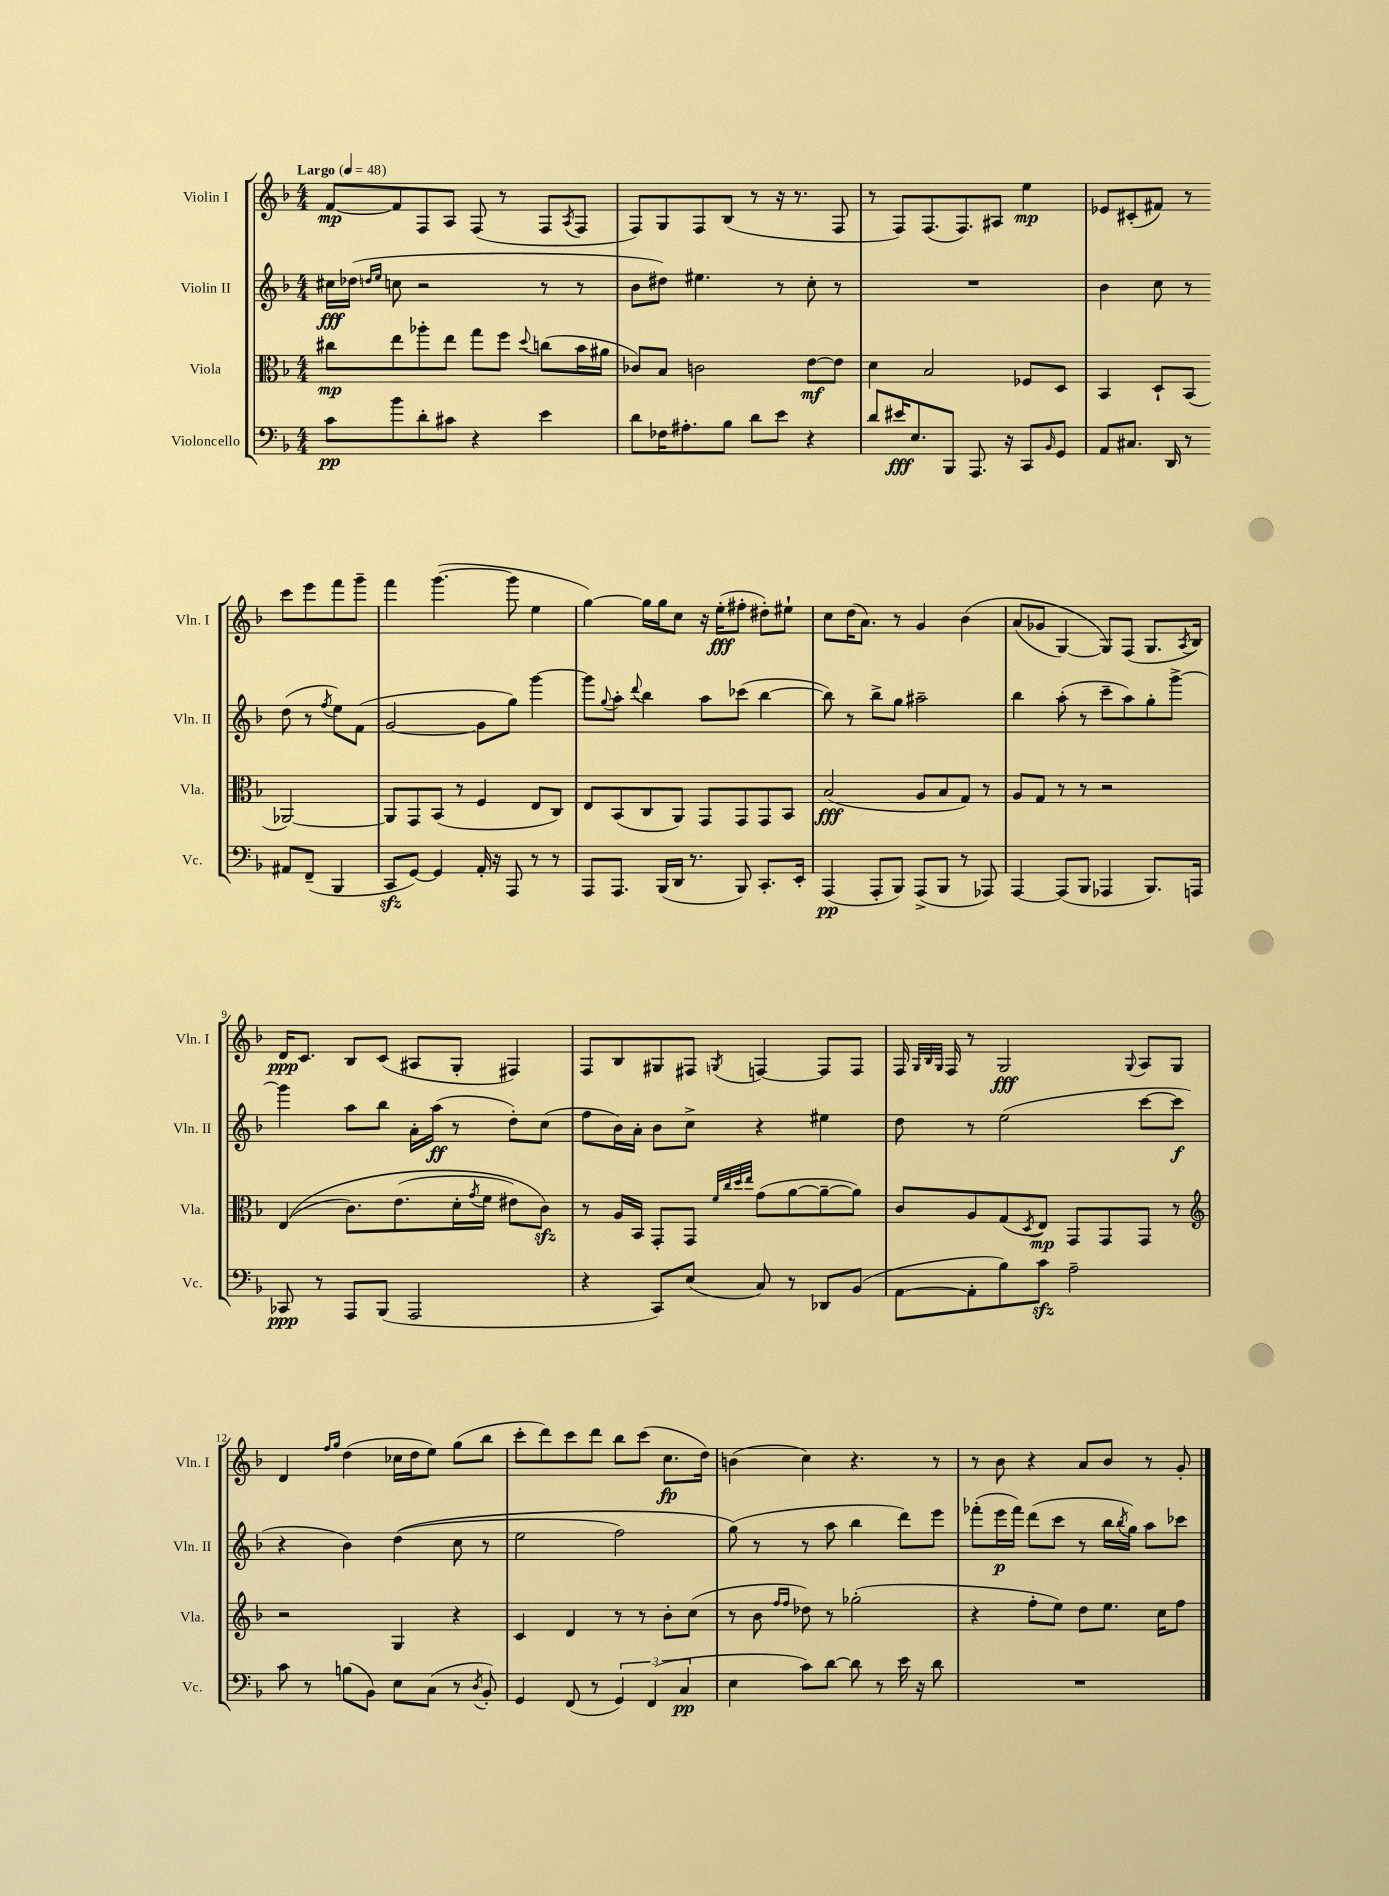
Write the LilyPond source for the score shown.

<<
\new StaffGroup <<
\new Staff = "s0" \with { instrumentName = "Violin I" shortInstrumentName = "Vln. I" } {
    \clef treble \key f \major \numericTimeSignature \time 4/4 \tempo "Largo" 4 = 48
    f'8~\mp f'8 f8 a8 f8( r8 f8 \acciaccatura { a8 } f8 |
    f8) g8 f8 bes8( r8 r16 r8. f8 |
    r8 f8) f8.( f8.) ais8 e''4\mp |
    ees'8 cis'8-.( fis'8) r8 c'''8 e'''8 f'''8 g'''8-- |
    f'''4 g'''4.~( g'''8 e''4 |
    g''4~) g''16 g''16 c''8 r16 e''16-.\fff( fis''8-. dis''8-.) eis''8-! |
    c''8 d''16( a'8.) r8 g'4 bes'4\( |
    a'8( ges'8 g4~) g8\) f8( g8. \acciaccatura { a8 } bes16) |
    d'16\ppp c'8. bes8 c'8( ais8 g8-. fis4) |
    f8 bes8 gis8 fis8 \acciaccatura { g8 } f4~ f8 f8 |
    f16 \grace { g32 bes32 g32 } f16 r8 g2\fff \appoggiatura { g8 } a8 g8 |
    d'4 \grace { f''16 g''16 } d''4( ces''16 d''16 e''8) g''8( bes''8 |
    c'''8-. d'''8) c'''8 d'''8 bes''8 c'''8( c''8.\fp d''16) |
    b'4( c''4) r4. r8 |
    r8 bes'8 r4 a'8 bes'8 r8 g'8-. \bar "|." |
}
\new Staff = "s1" \with { instrumentName = "Violin II" shortInstrumentName = "Vln. II" } {
    \clef treble \key f \major \numericTimeSignature \time 4/4
    cis''16\fff des''16( \grace { d''16 e''16 } c''8 r2 r8 r8 |
    bes'8 dis''8) eis''4. r8 c''8-. r8 |
    R1 |
    bes'4 c''8 r8 d''8( r8 \acciaccatura { f''8 } e''8) f'8( |
    g'2~ g'8 g''8) g'''4~ |
    g'''8 \appoggiatura { g''8 } a''8-. \appoggiatura { d'''8 } bes''4 a''8 ces'''8( bes''4~ |
    bes''8) r8 bes''8-> g''8 ais''2-- |
    bes''4 a''8-.( r8 c'''8-- a''8) g''8-. g'''8~-> |
    g'''4 a''8 bes''8 a'16-. a''16\ff( r8 d''8-.) c''8( |
    f''8 bes'16) a'16-. bes'8 c''8-> r4 eis''4 |
    d''8 r8 e''2( c'''8~ c'''8\f |
    r4 bes'4) d''4(\( c''8 r8 |
    e''2 f''2) |
    g''8(\) r8 r8 a''8 bes''4 d'''8) e'''8 |
    fes'''8-.( e'''16\p fes'''16) d'''8( c'''8 r8 bes''16 \acciaccatura { bes''8 } g''16) a''8 ces'''8 \bar "|." |
}
\new Staff = "s2" \with { instrumentName = "Viola" shortInstrumentName = "Vla." } {
    \clef alto \key f \major \numericTimeSignature \time 4/4
    cis''8\mp e''8 aes''8-. e''8 g''8 f''8 \appoggiatura { d''8 } c''8( bes'16 ais'16 |
    ces'8) bes8 c'2 e'8~\mf e'8 |
    d'4 bes2 fes8 d8 |
    bes,4 d8-! bes,8( aes,2~) |
    aes,8 g,8 bes,8( r8 f4 e8 c8) |
    e8 bes,8( c8 a,8) g,8 g,8 g,8 bes,8 |
    bes2\fff( a8 bes8 g8) r8 |
    a8 g8 r8 r8 r2 |
    e4(\( c'8.) e'8.( d'16-. \acciaccatura { g'8 } f'16 eis'8) c'8\sfz\) |
    r8 a16 bes,16 g,8-. g,8 \grace { f'32 c''32 d''32 e''32 } g'8( a'8~ a'8~-- a'8) |
    c'8 a8 g8( \acciaccatura { d8 } e8\mp) g,8 g,8 g,8 r8 |
    \clef treble r2 g4 r4 |
    c'4 d'4 r8 r8 bes'8-. c''8( |
    r8 bes'8 \grace { f''16 f''16 } des''8) r8 ges''2-.( |
    r4 f''8-. e''8) d''8 e''8. c''16 f''8 \bar "|." |
}
\new Staff = "s3" \with { instrumentName = "Violoncello" shortInstrumentName = "Vc." } {
    \clef bass \key f \major \numericTimeSignature \time 4/4
    c'8\pp bes'8 d'8-. cis'8 r4 e'4 |
    d'8 fes16 ais8.-. bes8 d'8 e'8 r4 |
    d'8 eis'16\fff e8. bes,,8 a,,8. r16 c,8 \grace { bes,16 } g,8 |
    a,8 cis8. d,16 r8 ais,8 f,8--( bes,,4 |
    c,8\sfz g,8~) g,4 a,16-. r16 a,,8 r8 r8 |
    a,,8 a,,8. bes,,16( d,16 r8. bes,,8) c,8.-. e,16-. |
    a,,4\pp( a,,8-. bes,,8) a,,8->( bes,,8 r8 aes,,8) |
    a,,4~ a,,8( bes,,8 aes,,4 bes,,8.) a,,16 |
    ces,8\ppp r8 a,,8 bes,,8( a,,2 |
    r4 c,8) e8( c8) r8 des,8 bes,8( |
    a,8~ a,8-. bes8) c'8\sfz a2-- |
    c'8 r8 b8( bes,8) e8 c8( r8 \acciaccatura { d8 } bes,8-.) |
    g,4 f,8( r8 \tuplet 3/2 { g,4) f,4( c4\pp } |
    e4 c'8) d'8~ d'8 r8 e'16 r16 d'8 |
    R1 \bar "|." |
}
>>
>>
